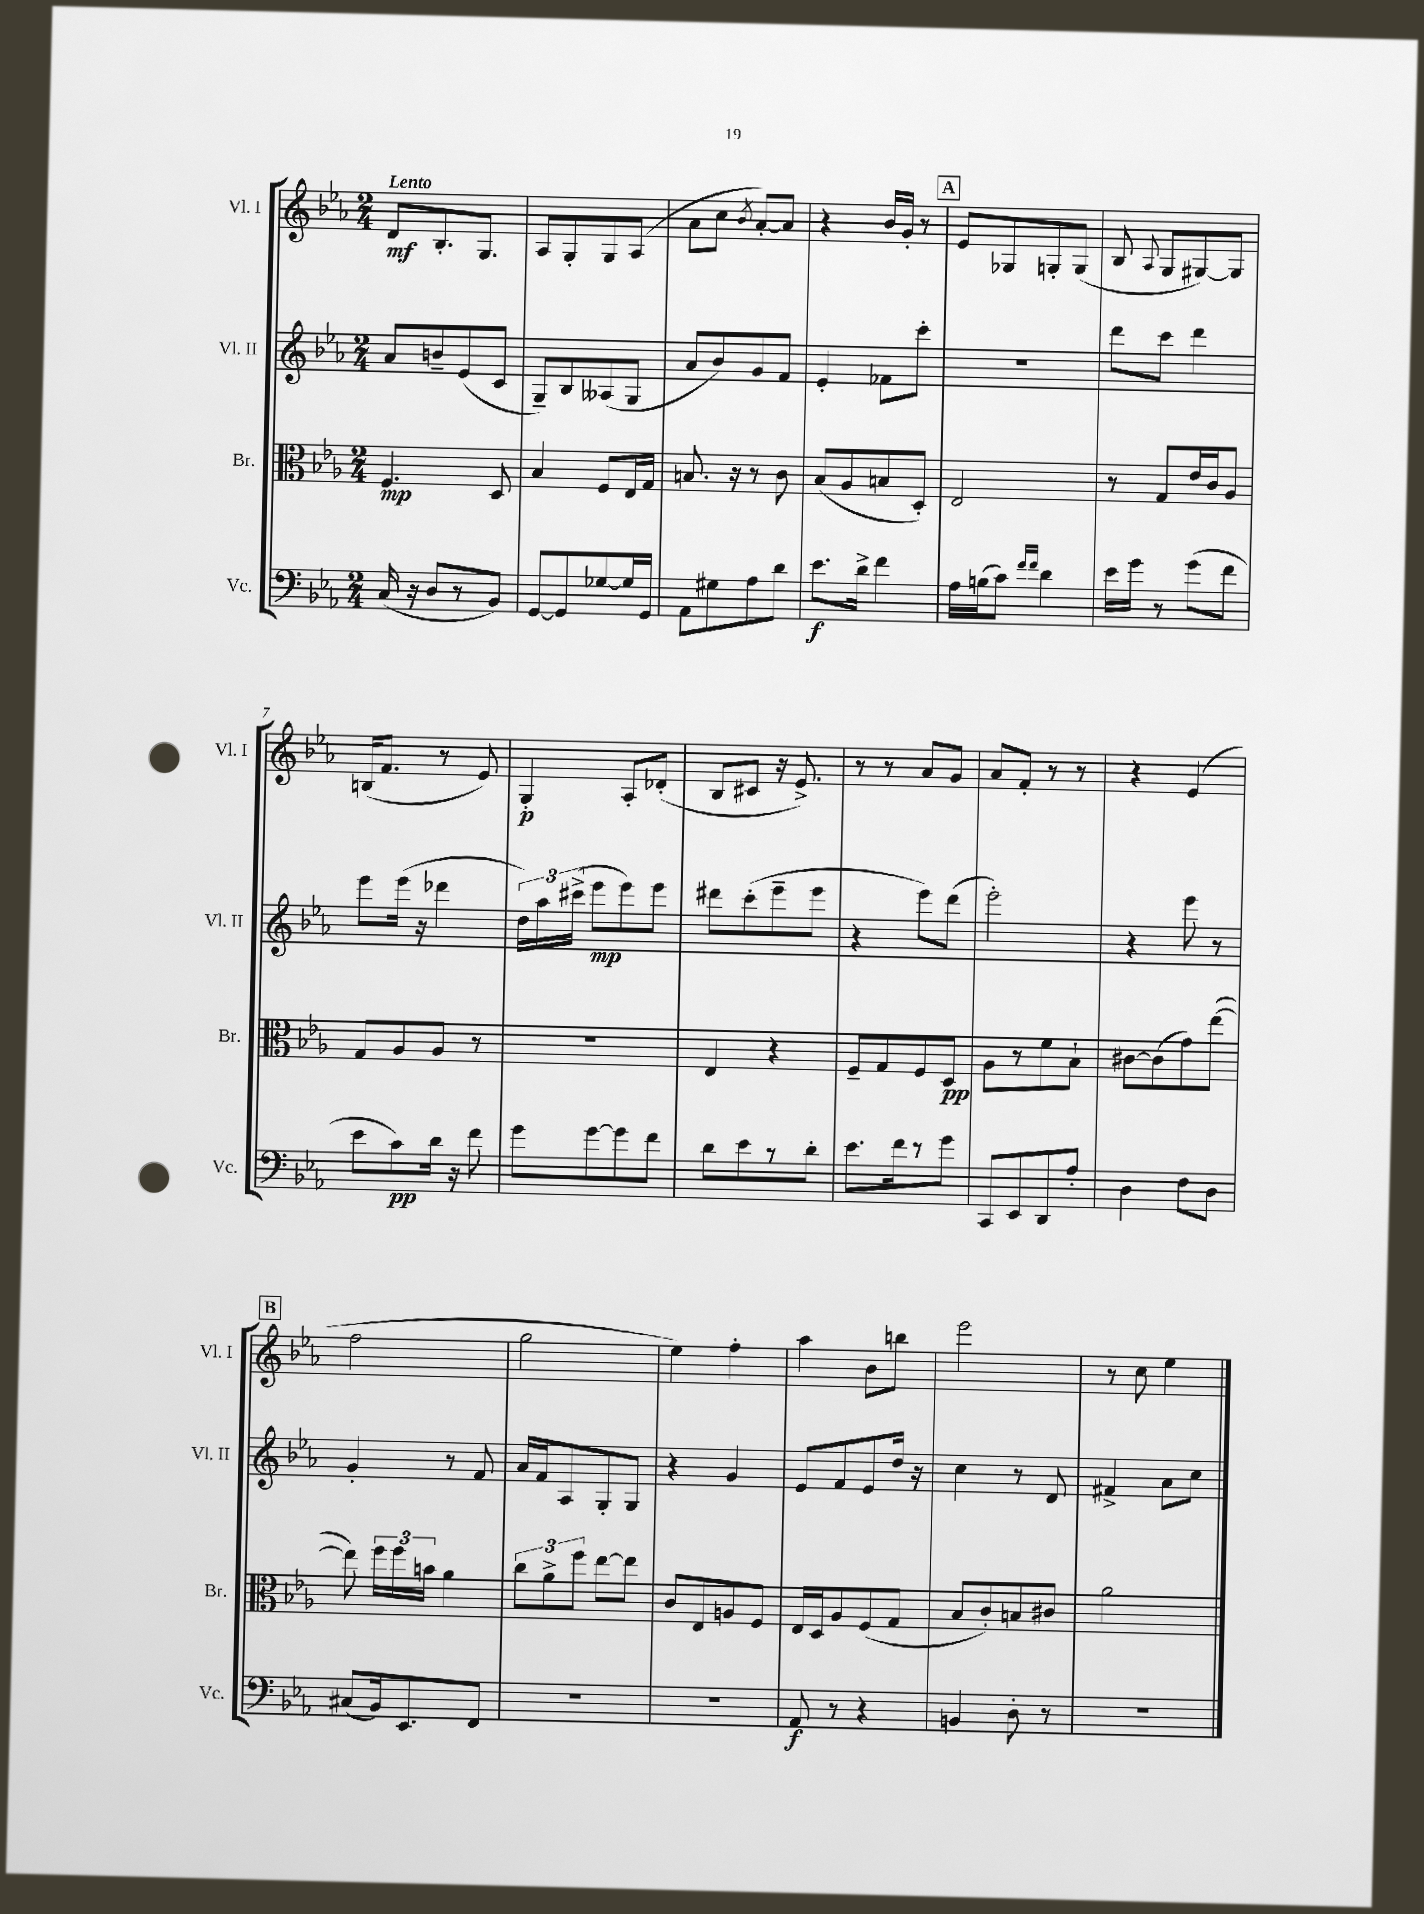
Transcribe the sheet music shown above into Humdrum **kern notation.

**kern	**kern	**kern	**kern
*staff4	*staff3	*staff2	*staff1
*clefF4	*clefC3	*clefG2	*clefG2
*k[b-e-a-]	*k[b-e-a-]	*k[b-e-a-]	*k[b-e-a-]
*M2/4	*M2/4	*M2/4	*M2/4
(16C	4.F	8a-	8d
16r	.	.	.
8D	.	8b~	8.B-'
8r	.	(8e-	.
.	.	.	8.G
8BB-)	8D	8c	.
=	=	=	=
[8GG	4B-	8G~)	8A-
8GG]	.	8B-	8G'
[8G-	8F	(8A--	8G
16G-]	16E-	8G	(8A-
16GG	16G	.	.
=	=	=	=
8AA-	8.B	8a-	8a-
8G#	.	8b-)	8cc
.	16r	.	.
.	.	.	8qb-
8A-	8r	8g	[8a-')
8d	8c	8f	8a-]
=	=	=	=
8.e-	(8B-	4e-'	4r
.	8A-	.	.
16d^	.	.	.
4f	8B	8f-	16b-
.	.	.	16g'
.	8D')	8ccc'	8r
=	=	=	=
16A-	2E-	2r	8e-
(16B	.	.	.
8c)	.	.	8G-
16qqf	.	.	.
16qqf	.	.	.
4d	.	.	8G'
.	.	.	(8G
=	=	=	=
16e-	8r	8ddd	8B-
16g	.	.	.
.	.	.	8qqA-
8r	8G	8ccc	8G
(8g	16e-	4ddd	[8G#)
.	16c	.	.
8f	8A-	.	8G#]
=	=	=	=
8e-	8G	8eee-	(16B
.	.	.	8.f
8c)	8A-	(16eee-	.
.	.	16r	.
16d	8A-	4ddd-	8r
16r	.	.	.
8f	8r	.	8e-)
=	=	=	=
8g	2r	24dd)	4G'
.	.	24aa-	.
.	.	(24ccc#^	.
[8g	.	8eee-	.
8g]	.	8eee-)	8A-'
8f	.	8eee-	(8d-'
=	=	=	=
8d	4E-	8ddd#	8B-
8e-	.	(8ccc'	8c#
8r	4r	8eee-~	16r
.	.	.	8.e-^)
8d'	.	8eee-	.
=	=	=	=
8.e-	8F~	4r	8r
.	8G	.	8r
16f	.	.	.
8r	8F	8eee-)	8a-
8g	8D	(8ddd	8g
=	=	=	=
8CC	8A-	2eee-')	8a-
8EE-	8r	.	8f'
8DD	8f	.	8r
8A-'	8B-`	.	8r
=	=	=	=
4D	[8c#	4r	4r
.	(8c#]	.	.
8F	8g)	8eee-	(4e-
8D	([8ee-	8r	.
=	=	=	=
(8C#	8ee-])	4g'	2ff
16BB-)	24ff	.	.
.	24ff	.	.
8.EE-	.	.	.
.	24b	.	.
.	4a-	8r	.
8FF	.	8f	.
=	=	=	=
2r	12cc	16a-	2gg
.	.	16f	.
.	12a-^	.	.
.	.	8A-	.
.	12ff	.	.
.	[8ee-	8G'	.
.	8ee-]	8G	.
=	=	=	=
2r	8c	4r	4ee-)
.	8E-	.	.
.	8A	4g	4ff'
.	8F	.	.
=	=	=	=
8AA-	16E-	8e-	4aa-
.	16D	.	.
8r	8A-	8f	.
4r	(8F	8e-	8b-
.	8G	16dd	8bb
.	.	16r	.
=	=	=	=
4BB	8B-	4cc	2eee-
.	8c')	.	.
8D'	8B	8r	.
8r	8c#	8d	.
=	=	=	=
2r	2a-	4f#^	8r
.	.	.	8cc
.	.	8a-	4ee-
.	.	8cc	.
==	==	==	==
*-	*-	*-	*-
